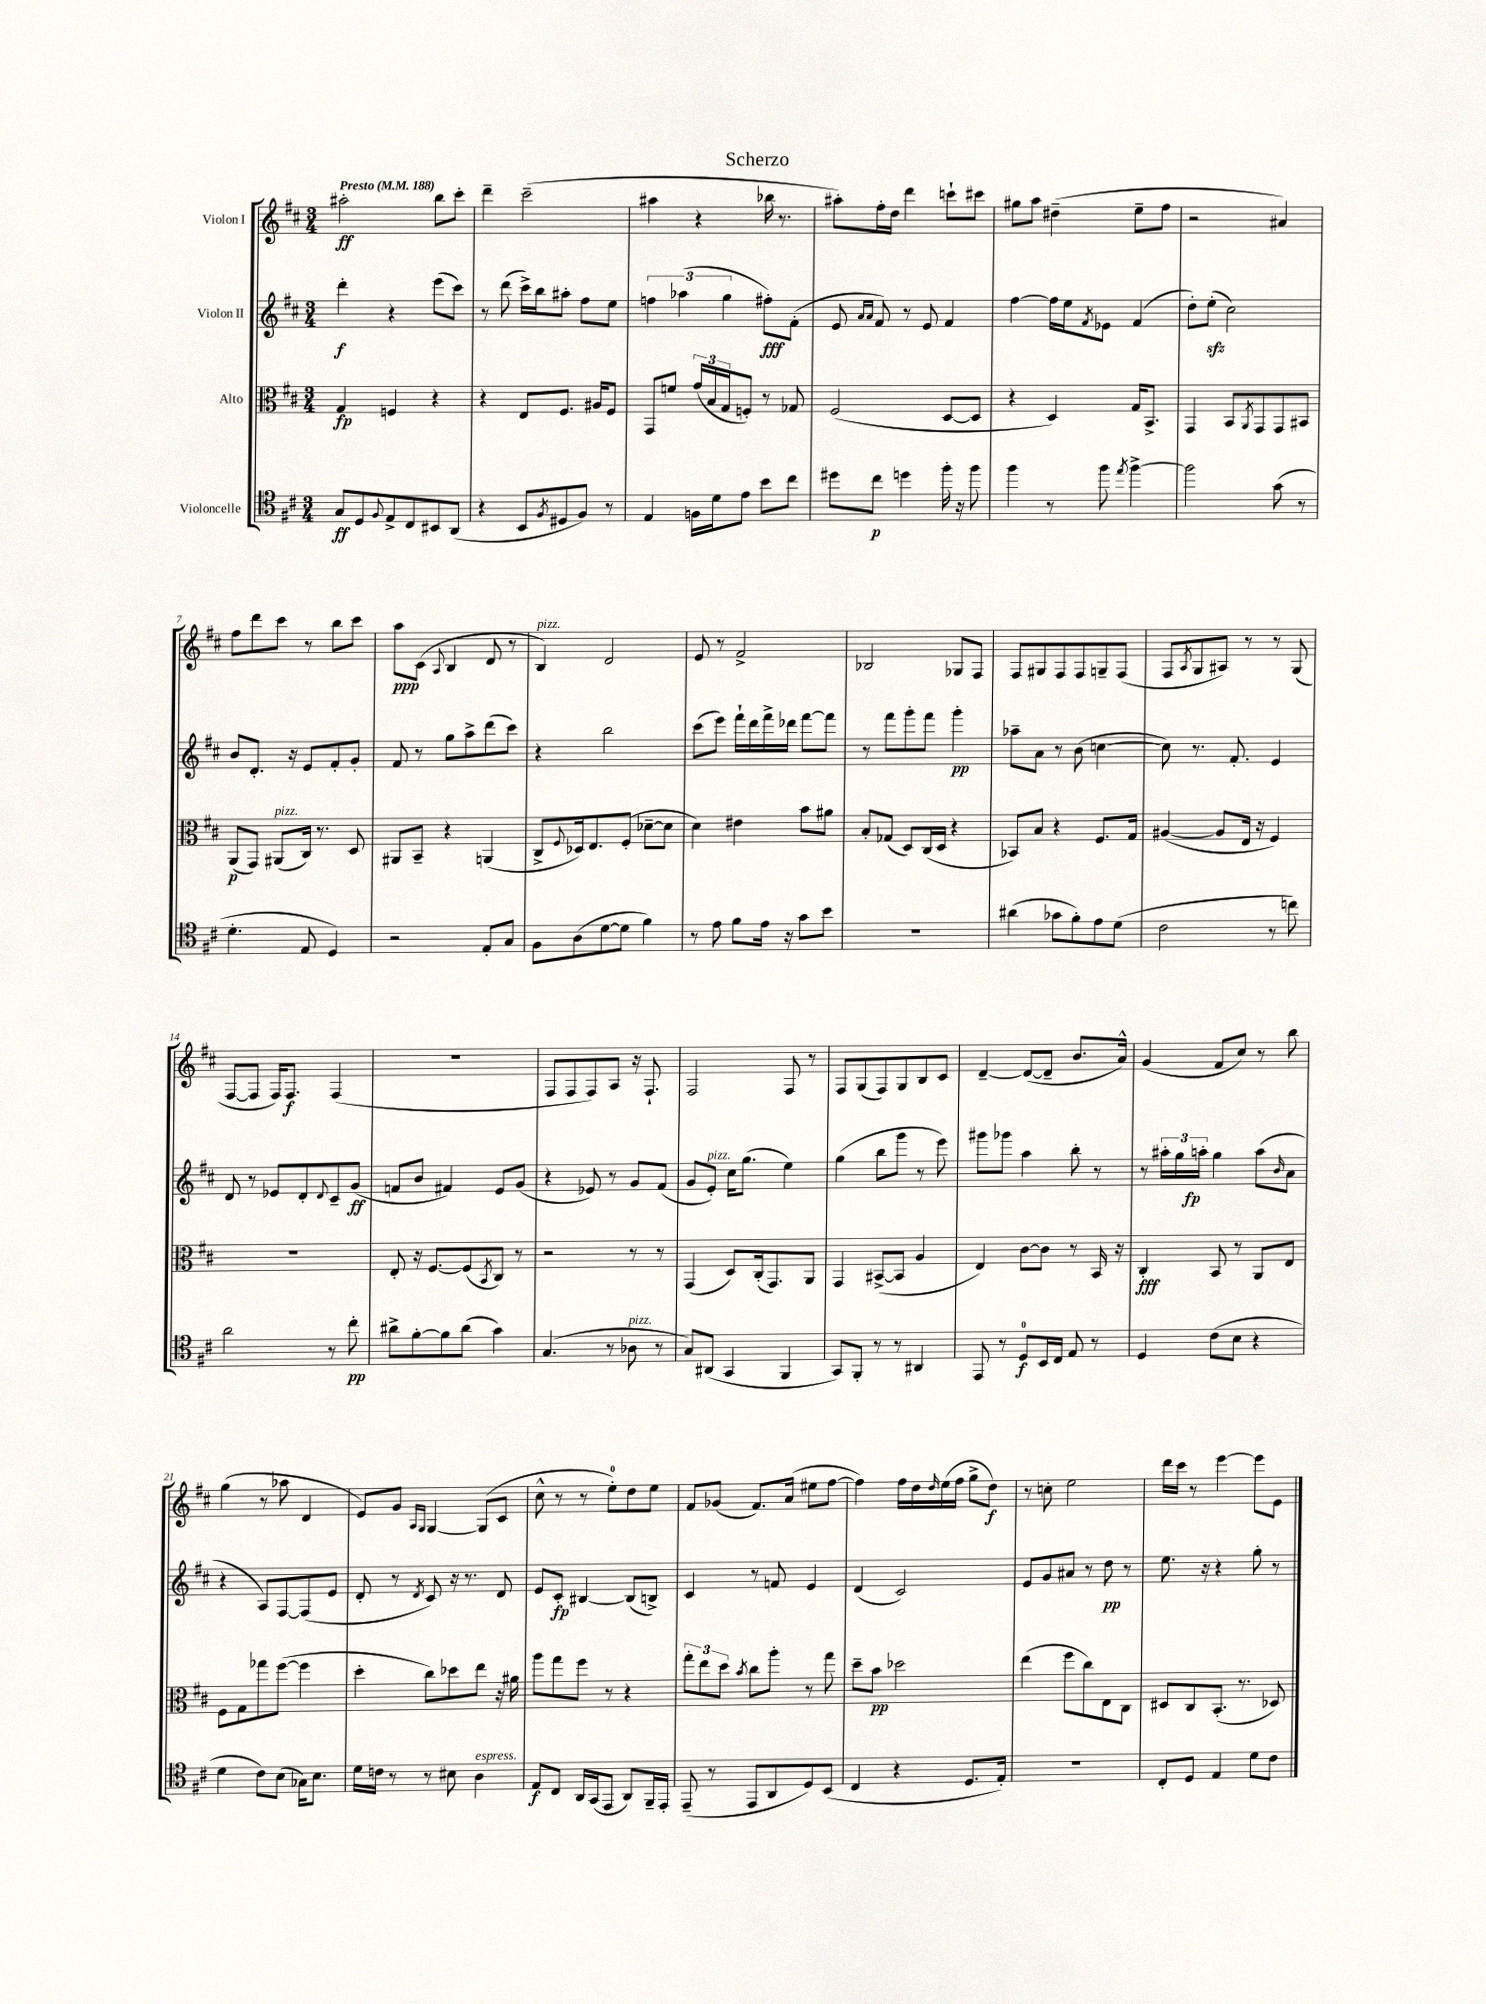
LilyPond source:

\header { title = "Scherzo" }
<<
\new StaffGroup <<
\new Staff = "s0" \with { instrumentName = "Violon I" } {
    \clef treble \key d \major \numericTimeSignature \time 3/4 \tempo "Presto" 4 = 188
    ais''2-.\ff b''8 cis'''8-. |
    d'''4-- cis'''2--( |
    ais''4 r4 bes''16 r8. |
    ais''8-.) fis''16-. d''16 d'''4 c'''8-! cis'''8 |
    gis''8 a''8 dis''4--( e''8-- fis''8 |
    r2 ais'4) |
    fis''8 d'''8 cis'''8 r8 b''8 cis'''8 |
    a''8\ppp cis'8( \appoggiatura { a8 } b4 d'8 r8 |
    b4^\markup { \italic "pizz." }) d'2 |
    e'8 r8 fis'2-> |
    bes2 ges8 fis8 |
    fis8 gis8 fis8 fis8 g8-- fis8( |
    fis8 \acciaccatura { a8 } g8 ais8) r8 r8 g8( |
    fis8~ fis8 fis16) fis8.\f fis4( |
    R2. |
    fis8 fis8 fis8) a8 r16 fis8.-! |
    fis2 fis8 r8 |
    fis8 g8( fis8) g8 b8 cis'8 |
    d'4~-- d'8~( d'8-- b'8. a'16-^) |
    g'4( fis'8 cis''8) r8 b''8 |
    g''4( r8 aes''8 d'4 |
    e'8) g'8 \grace { a16 g16 } g4~ g8( cis'8 |
    cis''8-^ r8 r8 e''8-0-.) d''8 e''8 |
    fis'8 ges'8( fis'8.) a'16( eis''8 fis''8~ |
    fis''4) fis''16 d''16 \grace { d''16 } e''16( fis''16 g''8-> d''8\f) |
    r8 c''8-. e''2 |
    d'''16 cis'''16 r8 e'''4~ e'''8 e'8 \bar "|." |
}
\new Staff = "s1" \with { instrumentName = "Violon II" } {
    \clef treble \key d \major \numericTimeSignature \time 3/4
    d'''4-.\f r4 e'''8( cis'''8) |
    r8 d'''8( cis'''16->) b''16 ais''8-. fis''8 e''8 |
    \tuplet 3/2 { f''4 aes''4( g''4 } fis''8-.\fff) fis'8-.( |
    e'8 \grace { a'16 a'16 } fis'8) r8 e'8 fis'4 |
    fis''4~ fis''16 e''16 \acciaccatura { fis'8 } ees'8 fis'4( |
    d''8-.) e''8-.\sfz( cis''2) |
    b'8 d'8.-. r16 e'8 fis'8-. g'8-. |
    fis'8 r8 g''8 a''8-> d'''8( cis'''8) |
    r4 b''2 |
    cis'''8( e'''8) fis'''16-! d'''16 fis'''16-> des'''16 fis'''8~ fis'''8 |
    r8 fis'''8 g'''8-. fis'''8 g'''4-.\pp |
    aes''8-- a'8 r8 b'8( c''4~ |
    c''8) r8. fis'8.-. e'4 |
    d'8 r8 ees'8 d'8-. \appoggiatura { d'8 } cis'8-- g'8\ff( |
    f'8 b'8 fis'4) e'8 g'8( |
    r4 ees'8) r8 g'8 fis'8( |
    g'8 e'8-.^\markup { \italic "pizz." }) cis''16 g''8.( e''4) |
    g''4( b''8 g'''8 r8 e'''8) |
    gis'''8 ges'''8 a''4 b''8-. r8 |
    r8 \tuplet 3/2 { ais''16-. g''16 a''16-.\fp } g''4 a''8( \grace { b'16 } a'8 |
    r4 a8) fis8~ fis8( e'8 |
    d'8-. r8 \acciaccatura { d'8 } cis'8) r16 r8. d'8 |
    e'8 cis'8-.\fp bis4~ bis8( b8->) |
    cis'4 r8 f'8 e'4 |
    d'4( cis'2) |
    e'8 g'8 ais'8 r8 d''8\pp r8 |
    e''8. r16 r4 g''8-. r8 \bar "|." |
}
\new Staff = "s2" \with { instrumentName = "Alto" } {
    \clef alto \key d \major \numericTimeSignature \time 3/4
    g4\fp f4 r4 |
    r4 e8 fis8. ais16 fis8 |
    g,8 f'8 \tuplet 3/2 { g'16( b16 g16 } f8-.) r8 ges8 |
    fis2( d8~ d8 |
    r4 d4) g16 b,8.-> |
    g,4 b,8 \acciaccatura { a,8 } g,8 g,8 bis,8 |
    a,8\p( g,8) ais,8^\markup { \italic "pizz." }( cis16) r8. d8 |
    ais,8 b,8-- r4 a,4( |
    cis8-> \appoggiatura { fis8 } des16) e8. fis8-.( des'8~-- des'8 |
    d'4) eis'4 b'8 ais'8 |
    b8-. ges8( d8) cis16( d16 r4 |
    bes,8) b8 r4 fis8. g16 |
    ais4~( ais8 e16 r16 fis4) |
    R2. |
    e8-. r16 fis8.~ fis8( \acciaccatura { b,8 } cis8) r8 |
    r2 r8 r8 |
    g,4( d8) cis16-.( g,8.) a,8 |
    g,4 bis,8~->( bis,8 a4 |
    e4) cis'8~ cis'8 r8 b,16 r16 |
    cis4-.\fff b,8 r8 a,8 e8 |
    fis8 g8 ges''8 fis''8~( fis''4 |
    d''4-. cis''8) des''8 e''8 r16 ais'16 |
    a''8 g''8 fis''8 r8 r4 |
    \tuplet 3/2 { g''8-. e''8 d''8 } \acciaccatura { b'8 } cis''8 a''8-. r8 g''8 |
    d''8-- b'8\pp des''2 |
    e''4( fis''8 cis''8) e8 cis8 |
    dis8 cis8 b,8.-.( r8. des8) \bar "|." |
}
\new Staff = "s3" \with { instrumentName = "Violoncelle" } {
    \clef tenor \key d \major \numericTimeSignature \time 3/4
    g8\ff d8 \appoggiatura { fis8 } e8-> cis8 bis,8 a,8( |
    r4 b,8 \acciaccatura { fis8 } dis8 fis8) r8 |
    e4 f16 d'16 e'8 b'8 cis''8 |
    dis''8 cis''8\p d''4 fis''16-. r16 fis''8 |
    fis''4 r8 fis''8 \acciaccatura { e''8 } fis''4~-> |
    fis''2 g'8( r8 |
    d'4.-. e8 d4) |
    r2 e8-. g8 |
    fis8 a8( d'8~ d'8 fis'4) |
    r8 e'8 fis'8 e'16 r16 g'8 b'8 |
    R2. |
    ais'4( ges'8 fis'8-.) e'8 d'8( |
    cis'2 r8 c''8) |
    a'2 r8 cis''8-.\pp |
    ais'8-> fis'8~-. fis'8 ais'8( g'4) |
    g4.( r8 aes8^\markup { \italic "pizz." } r8 |
    g8) ais,8( g,4 fis,4 |
    g,8) fis,8-. r8 r8 ais,4 |
    e,8 r8 d8-0\f b,16 cis16 e8 r8 |
    d4 cis'8( b8 r4 |
    d'4 cis'8) b8( ges16) b8. |
    d'16 c'16 r8 r8 bis8 a4^\markup { \italic "espress." } |
    e8\f cis8 a,16 g,16( e,8 a,8) fis,16-- e,16-. |
    e,8--( r8 e,8 a,8 d8) b,8( |
    cis4 r4 d8. e16-.) |
    R2. |
    cis8-. d8 e4 d'8 cis'8 \bar "|." |
}
>>
>>
